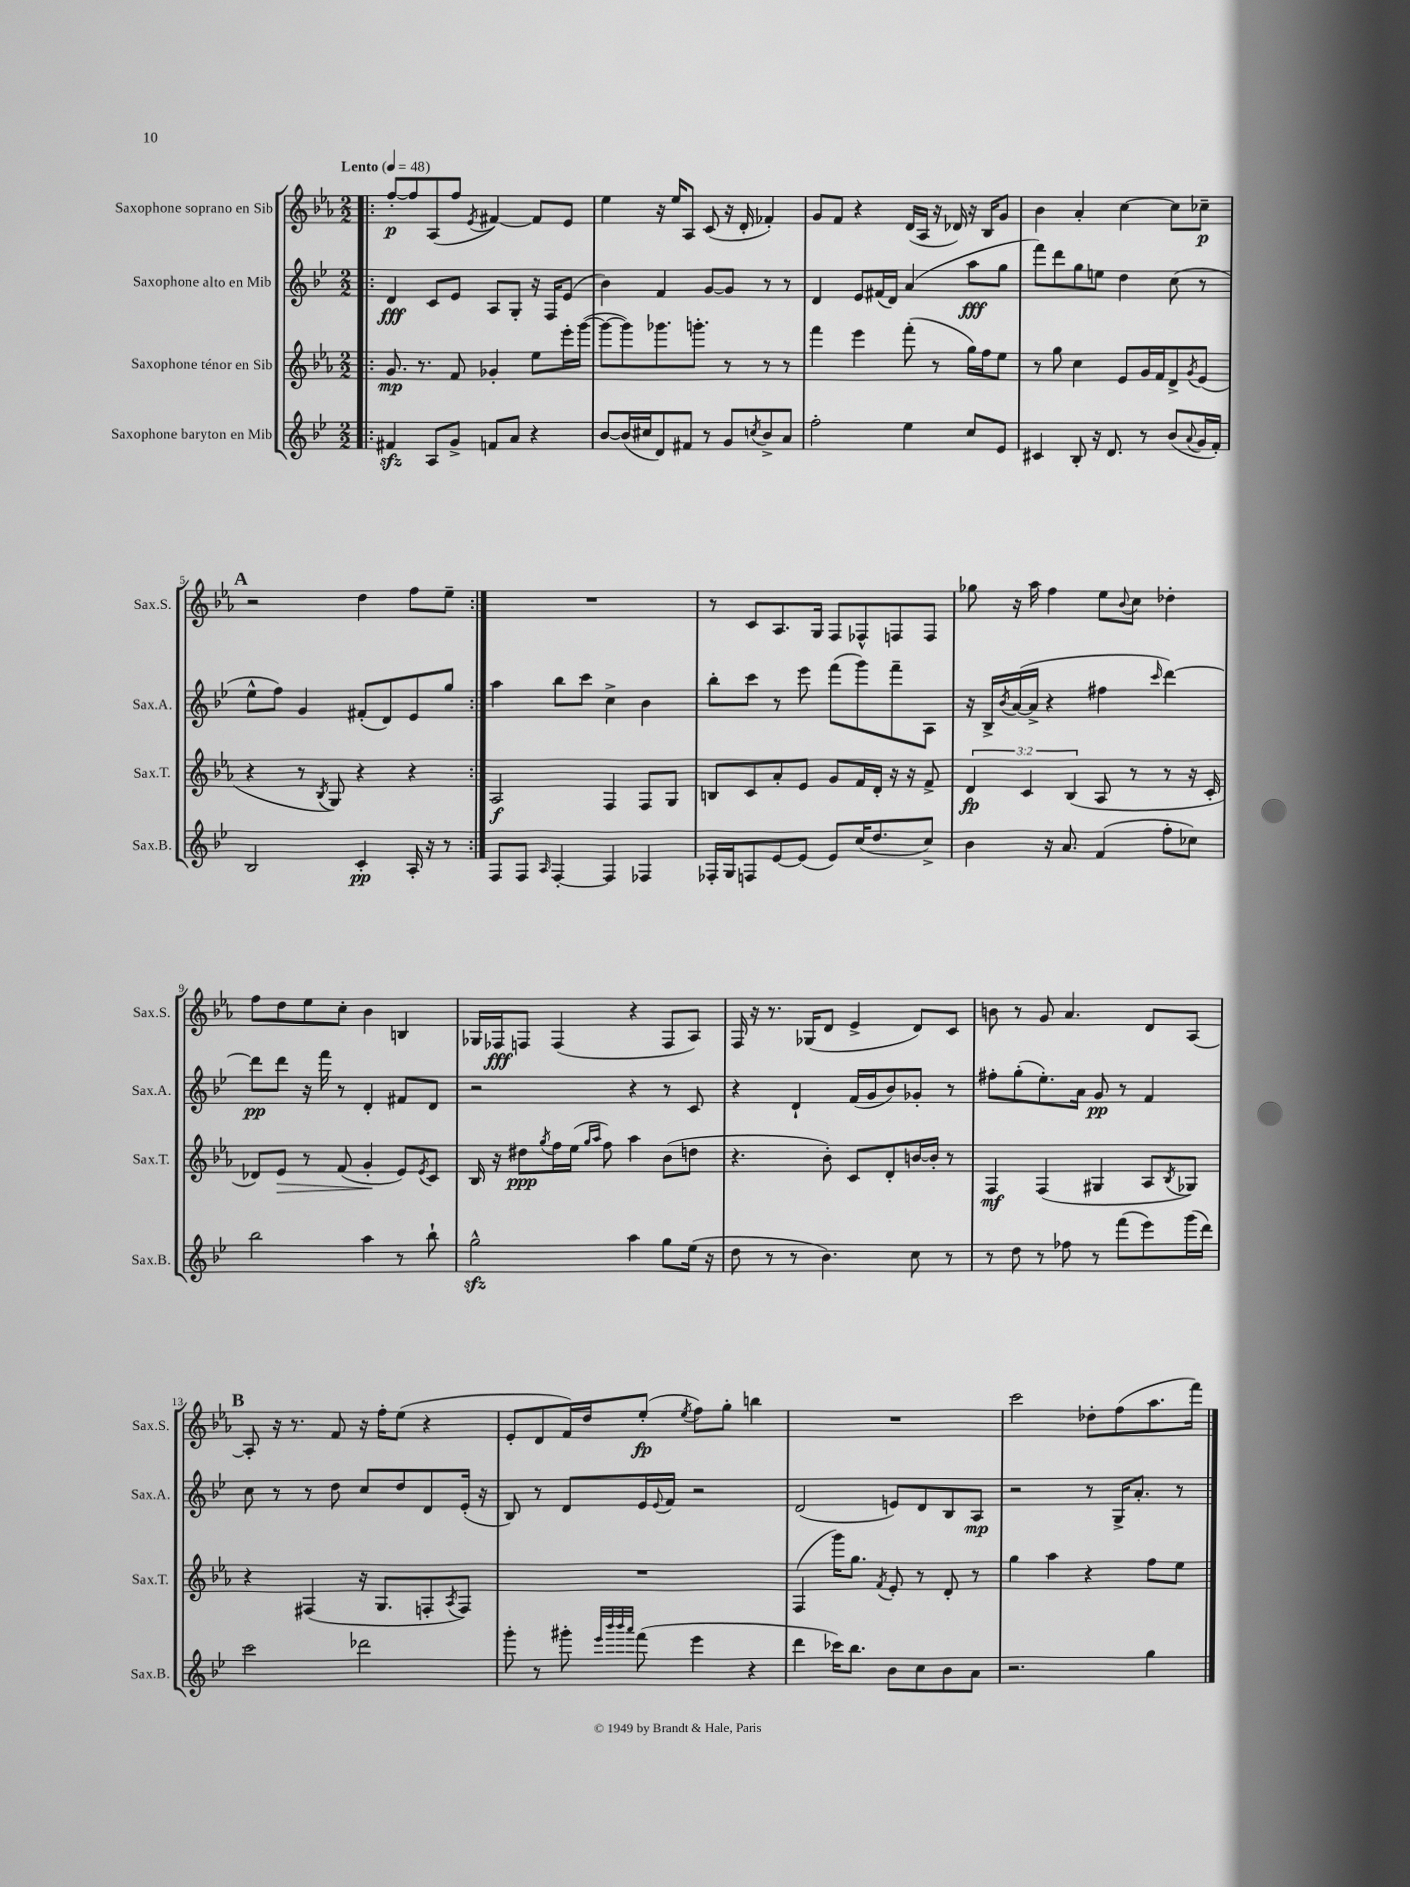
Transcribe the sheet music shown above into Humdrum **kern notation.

**kern	**kern	**kern	**kern
*staff4	*staff3	*staff2	*staff1
*clefG2	*clefG2	*clefG2	*clefG2
*k[b-e-]	*k[b-e-a-]	*k[b-e-]	*k[b-e-a-]
*M2/2	*M2/2	*M2/2	*M2/2
*MM48	*MM48	*MM48	*MM48
=!|:	=!|:	=!|:	=!|:
4f#	8.g	4d	[8ff'
.	.	.	8ff]
.	8.r	.	.
8A	.	8c	(8A-
8g^	8f	8e-	8ff
.	.	.	8qe-
8f	4g-'	8A	[4f#)
8a	.	8G'	.
4r	8ee-	16r	8f#]
.	.	16F	.
.	16eee-'	(8e-	8e-
.	([16ggg	.	.
=	=	=	=
[8b-	8ggg_	4b-)	4ee-
(16b-]	8ggg])	.	.
16cc#	.	.	.
8d)	8.ggg-	4f	16r
.	.	.	16ee-
8f#	.	.	8A-
.	8.ggg'	.	.
8r	.	[8g	(8c
8g	8r	8g]	16r
.	.	.	16d'
8qcc	.	.	.
8b-^	8r	8r	4f-')
8a	8r	8r	.
=	=	=	=
2ff'	4fff	4d	8g
.	.	.	8f
.	4eee-	8e-	4r
.	.	(16f#	.
.	.	16d)	.
4ee-	(8fff'	(4a	(16d
.	.	.	16A-
.	8r	.	16r
.	.	.	16d-)
8cc	16gg)	8aa	16r
.	16ff	.	16B-
8e-	8ee-	8gg	8g
=	=	=	=
4c#	8r	8fff)	4b-
.	8gg	8ddd	.
8B-'	4cc	8gg	4a-'
16r	.	8ee	.
8.d	.	.	.
.	8e-	4dd	[4cc
8r	16g	.	.
.	16f	.	.
(8b-	8d^	(8cc	8cc]
8qqa	8qg	.	.
16g	(8e-	8r	8cc-~
16f')	.	.	.
=	=	=	=
2B-	4r	8ee-^^	2r
.	.	8ff)	.
.	8r	4g	.
.	8qB-	.	.
.	8G)	.	.
4c'	4r	(8f#'	4dd
.	.	8d)	.
16A'	4r	8e-	8ff
16r	.	.	.
8r	.	8gg	8ee-~
=:|!	=:|!	=:|!	=:|!
8F	2A-	4aa	1r
8F	.	.	.
16qqA	.	.	.
[4F'	.	8bb-	.
.	.	8ccc	.
4F]	4F	4cc^	.
4F-	8F	4b-	.
.	8G	.	.
=	=	=	=
16F-'	8B	8bb-'	8r
16G	.	.	.
8F	8c	8ccc	8c
[8e-	8a-'	8r	8.A-
(8e-]	8e-	8eee-	.
.	.	.	16G
8e-)	8g	(8fff	8F
(16cc	16f	8ggg)	8F-^^
8.dd	16d'	.	.
.	16r	8fff~	8F
.	16r	.	.
8cc^)	8f^	8A	8F
=	=	=	=
4b-	6d	16r	8gg-
.	.	16B-^	.
.	.	8qb-	.
.	.	([16a	16r
.	6c	.	.
.	.	16a^]	16aa-
16r	.	4r	4ff
8.a	.	.	.
.	(6B-	.	.
(4f	8A-	4ff#	8ee-
.	.	.	8qqb-
.	8r	.	8cc
.	.	16qqccc	.
8ff'	8r	[4ddd)	4dd-'
8cc-)	16r	.	.
.	16c'	.	.
=	=	=	=
2bb-	8d-)	8ddd]	8ff
.	8e-	8ddd	8dd
.	8r	16r	8ee-
.	.	16fff	.
.	(8f	8r	8cc'
4aa	4g'	4d'	4b-
8r	8e-)	8f#	4B
.	8qe-	.	.
8bb-`	8c	8d	.
=	=	=	=
2gg^^	16B-	2r	16G-
.	16r	.	16F-
.	8dd#	.	8F
.	8qgg	.	.
.	16ff	.	(4F
.	(16ee-	.	.
.	16qqgg	.	.
.	16qqaa-	.	.
.	8ff)	.	.
4aa	4aa-	4r	4r
8gg	(8b-	8r	8F
(16ee-	8dd	8c	8A-)
16r	.	.	.
=	=	=	=
8dd	4.r	4r	16F
.	.	.	16r
8r	.	.	8.r
8r	.	4d`	.
.	.	.	(16G-
4.b-)	8b-')	.	8d
.	8c	(16f	4e-^
.	.	16g	.
.	8d'	8b-)	.
8cc	[16b	8g-'	8d)
.	16b']	.	.
8r	8r	8r	8c
=	=	=	=
8r	4F	8ff#'	8b
8dd	.	(8gg'	8r
8r	(4F	8.ee-')	8g
8ff-	.	.	4.a-
.	.	16a	.
8r	4G#	8g	.
(8fff	.	8r	.
8eee-)	8A-	4f	8d
.	8qB-	.	.
(16ggg	8G-)	.	[8A-
16ddd)	.	.	.
=	=	=	=
2ccc	4r	8cc	8A-']
.	.	8r	16r
.	.	.	8.r
.	(4F#	8r	.
.	.	8dd	8f
2ddd-	16r	8cc	16r
.	8.G	.	16ff'
.	.	8dd	(8ee-
.	8F'	8d	4r
.	8qA-	.	.
.	8F)	(16e-'	.
.	.	16r	.
=	=	=	=
8ggg'	1r	8B-)	8e-'
8r	.	8r	8d
8ggg#'	.	8d	16f)
.	.	.	16dd
32qqeee-	.	.	.
32qqbbb-	.	.	.
32qqbbb-	.	.	.
32qqaaa	.	.	.
(8fff	.	16e-	(8ee-'
.	.	8qqe-	.
.	.	16f	.
.	.	.	8qee-
4eee-	.	2r	8ff)
.	.	.	8gg'
4r	.	.	4bb
=	=	=	=
4ddd	(4F	(2d	1r
16ccc-)	16ggg)	.	.
8.bb-	8.gg	.	.
.	8qf	.	.
8b-	8e-'	8e)	.
8cc	8r	8d	.
8b-	8d'	8B-	.
8a	8r	8A	.
=	=	=	=
2.r	4gg	2r	2ccc
.	4aa-	.	.
.	4r	8r	8dd-'
.	.	16G^	(8ff
.	.	8.a'	.
4gg	8ff	.	8.aa-
.	8ee-	8r	.
.	.	.	16fff)
==	==	==	==
*-	*-	*-	*-
